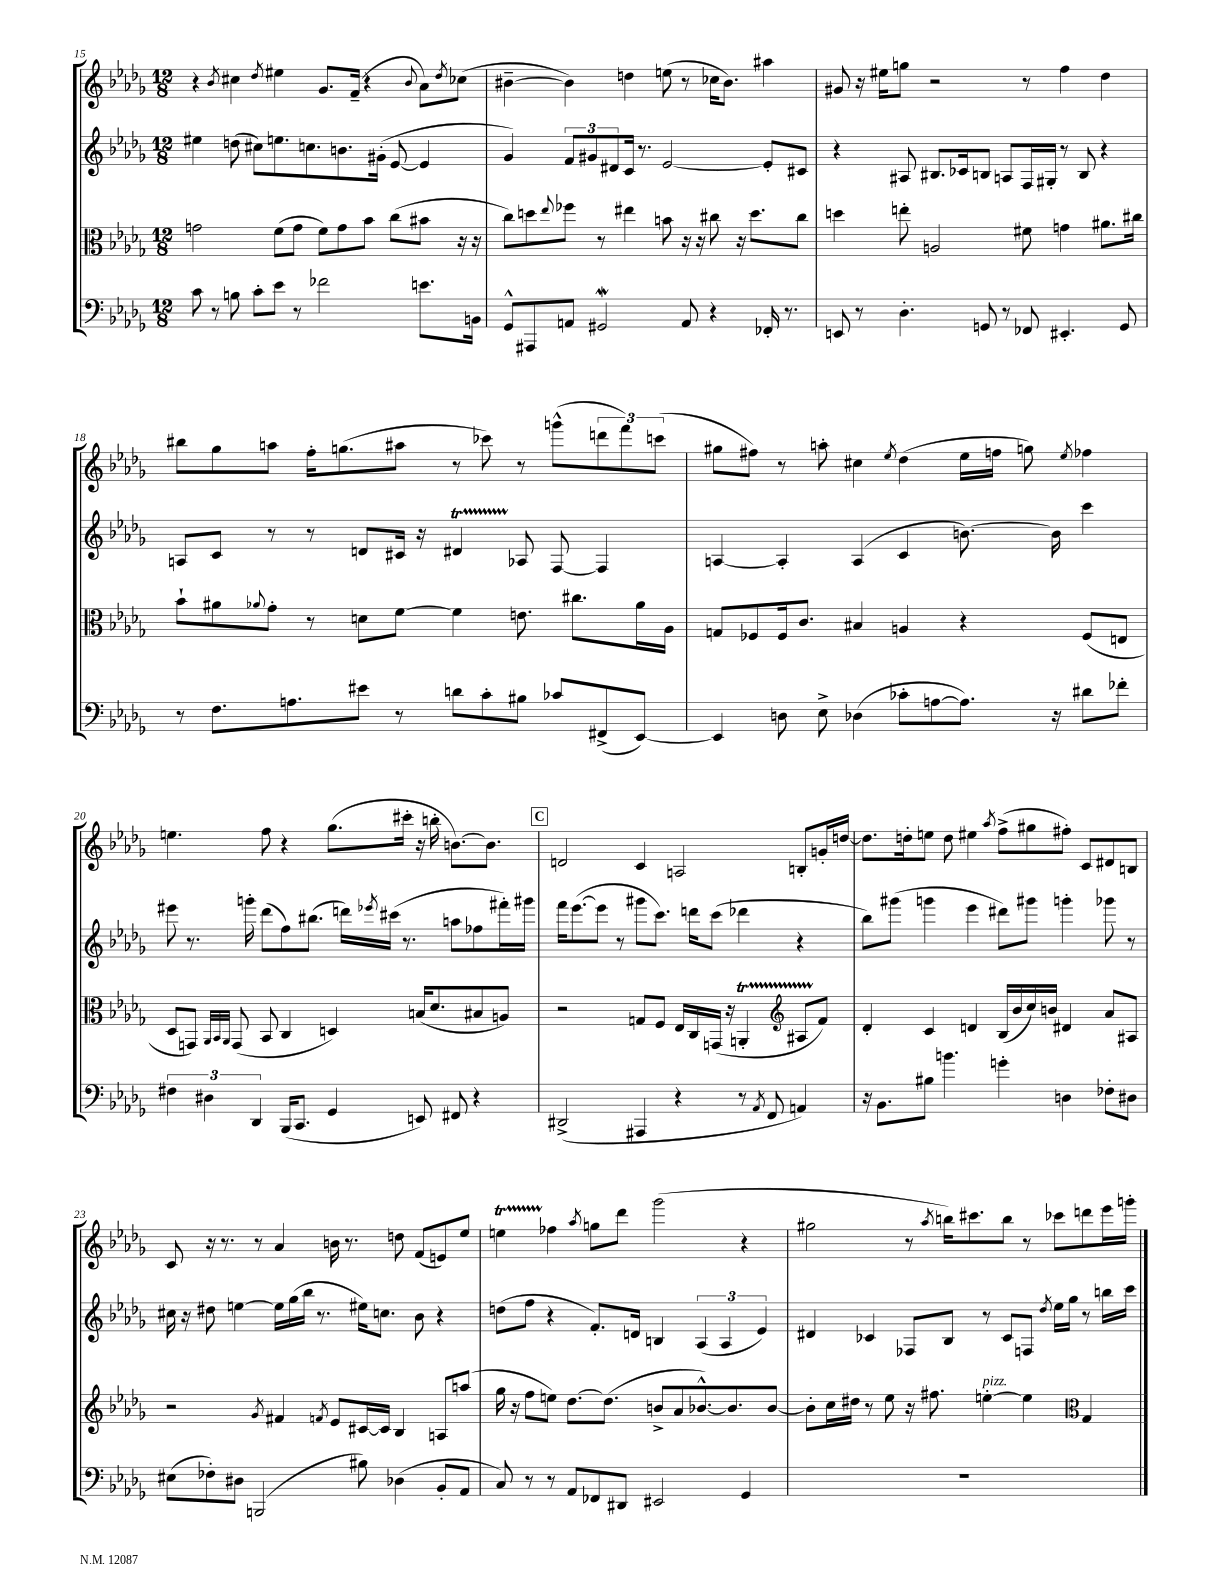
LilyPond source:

<<
\new StaffGroup <<
\new Staff = "s0" {
    \clef treble \key des \major \numericTimeSignature \time 12/8
    r4 \acciaccatura { bes'8 } cis''4 \acciaccatura { des''8 } eis''4 ges'8. f'16--( r4 \appoggiatura { bes'8 } aes'8) \acciaccatura { des''8 } ces''8( |
    bis'4~-- bis'4) d''4 e''8( r8 ces''16 bis'8.) ais''4 |
    gis'8 r16 eis''16 g''8 r2 r8 f''4 des''4 |
    bis''8 ges''8 a''8 f''16-. g''8.( ais''8 r8 ces'''8) r8 g'''8-^( \tuplet 3/2 { d'''8 f'''8) c'''8( } |
    gis''8 fis''8) r8 a''8-. cis''4 \acciaccatura { ees''8 } des''4( ees''16 f''16 g''8) \acciaccatura { ees''8 } fes''4 |
    e''4. f''8 r4 ges''8.( cis'''16-. r16 b''16-. b'8.~) b'8. |
    \mark \markup { \box "C" } d'2 c'4 a2 b8-. g'16-. d''16~ |
    d''8. d''16-. e''8 d''8 eis''4 \acciaccatura { aes''8 } f''8->( gis''8 fis''8-.) c'8 dis'8 b8 |
    c'8 r16 r8. r8 aes'4 b'16 r8. d''8 f'8( e'8) ees''8 |
    e''4\startTrillSpan fes''4\stopTrillSpan \acciaccatura { aes''8 } g''8 des'''8 ges'''2( r4 |
    gis''2 r8 \acciaccatura { aes''8 } b''16) cis'''8. b''8 r8 ces'''8 d'''8 ees'''16 g'''16-. \bar "|." |
}
\new Staff = "s1" {
    \clef treble \key des \major \numericTimeSignature \time 12/8
    eis''4 d''8( cis''8) e''8. c''8. b'8. gis'16-.( ees'8~ ees'4 |
    ges'4) \tuplet 3/2 { f'8 gis'8 dis'8 } c'16 r8. ees'2~ ees'8-. cis'8 |
    r4 ais8 bis8. ces'16 b8 a8 f16 gis16-. r8 b8 r4 |
    a8 c'8 r8 r8 d'8 cis'16 r16 dis'4\startTrillSpan aes8\stopTrillSpan f8~ f4 |
    a4~ a4-. a4( c'4 b'8.~) b'16 c'''4 |
    eis'''8 r8. g'''16-. des'''8( f''8) bis''8.( d'''16) \acciaccatura { ees'''8 } cis'''16( r8. a''8 fes''8 fis'''16-.) gis'''16 |
    \mark \markup { \box "C" } f'''16 ees'''8.~( ees'''8 r8 gis'''8 c'''8.) d'''16 c'''8( des'''4 r4 |
    bes''8) gis'''8( g'''4 ees'''4 dis'''8) gis'''8 g'''4-. ges'''8 r8 |
    cis''16 r16 dis''8 e''4~ e''16 ges''16( bes''16 r8. eis''16) c''8. bes'8 r4 |
    d''8( f''8 r4 f'8.-.) d'16 b4 \tuplet 3/2 { aes4( aes4 ees'4) } |
    dis'4 ces'4 fes8 bes8 r8 ces'8 f8 \acciaccatura { des''8 } ees''16 ges''16 r8 b''16 c'''16 \bar "|." |
}
\new Staff = "s2" {
    \clef alto \key des \major \numericTimeSignature \time 12/8
    g'2 f'8( g'8 f'8) g'8 bes'8 c''8( bis'8 r16 r16 |
    c''8) d''8 \appoggiatura { ees''8 } fes''8 r8 eis''4 b'8 r16 r16 cis''8 r16 d''8. cis''8 |
    d''4 e''8-. a2 fis'8 g'4 ais'8. cis''16 |
    bes'8-! ais'8 \appoggiatura { aes'8 } ges'8-. r8 d'8 f'8~ f'4 e'8. cis''8. aes'16 aes16 |
    g8 fes8 fes16 c'8. bis4 a4 r4 fes8( e8 |
    des8 g,8) \grace { aes,32 bes,32 aes,32 } g,8( bes,8 c4 d4) b16( des'8. bis8 a8) |
    \mark \markup { \box "C" } r2 g8 f8 ees16 c16 g,16( r16 a,4-.\startTrillSpan \clef treble ais8 f'8\stopTrillSpan) |
    des'4-. c'4 d'4 bes16( bes'16 c''16) b'16 dis'4 aes'8 ais8 |
    r2 \acciaccatura { ges'8 } fis'4 \acciaccatura { f'8 } ees'8 cis'16~ cis'16 bes4 a8 a''8( |
    ges''16 r16 f''8 e''8) des''8.~ des''8.( b'8-> aes'8 bes'8.~-^) bes'8. bes'8~ |
    bes'8-. c''16 dis''16 r8 ees''8 r16 fis''8. e''4~-.^\markup { \italic "pizz." } e''4 \clef alto ges4 \bar "|." |
}
\new Staff = "s3" {
    \clef bass \key des \major \numericTimeSignature \time 12/8
    c'8 r8 b8 c'8-. ees'8 r8 fes'2 e'8. b,16 |
    ges,8-^ ais,,8 a,8 gis,2\mordent a,8 r4 fes,16-. r8. |
    e,8 r8 des4.-. g,8 r8 fes,8 eis,4.-. g,8 |
    r8 f8. a8. eis'8 r8 d'8 c'8-. bis8 ces'8 fis,8->( ees,8~) |
    ees,4 d8 ees8-> des4( ces'8-. a8~ a8.) r16 dis'8 fes'8-. |
    \tuplet 3/2 { fis4 dis4 des,4 } bes,,16( c,8. ges,4 e,8) fis,8 r4 |
    \mark \markup { \box "C" } dis,2->( ais,,4 r4 r8 \acciaccatura { aes,8 } f,8 a,4) |
    r16 bes,8. bis8 b'4. g'4-. d4 fes8-. dis8 |
    eis8( fes8-.) dis8 b,,2( bis8) des4( bes,8-. aes,8 |
    c8) r8 r8 aes,8 fes,8 dis,8 eis,2 ges,4 |
    R1. \bar "|." |
}
>>
>>
\layout { \context { \Score currentBarNumber = #15 } }
